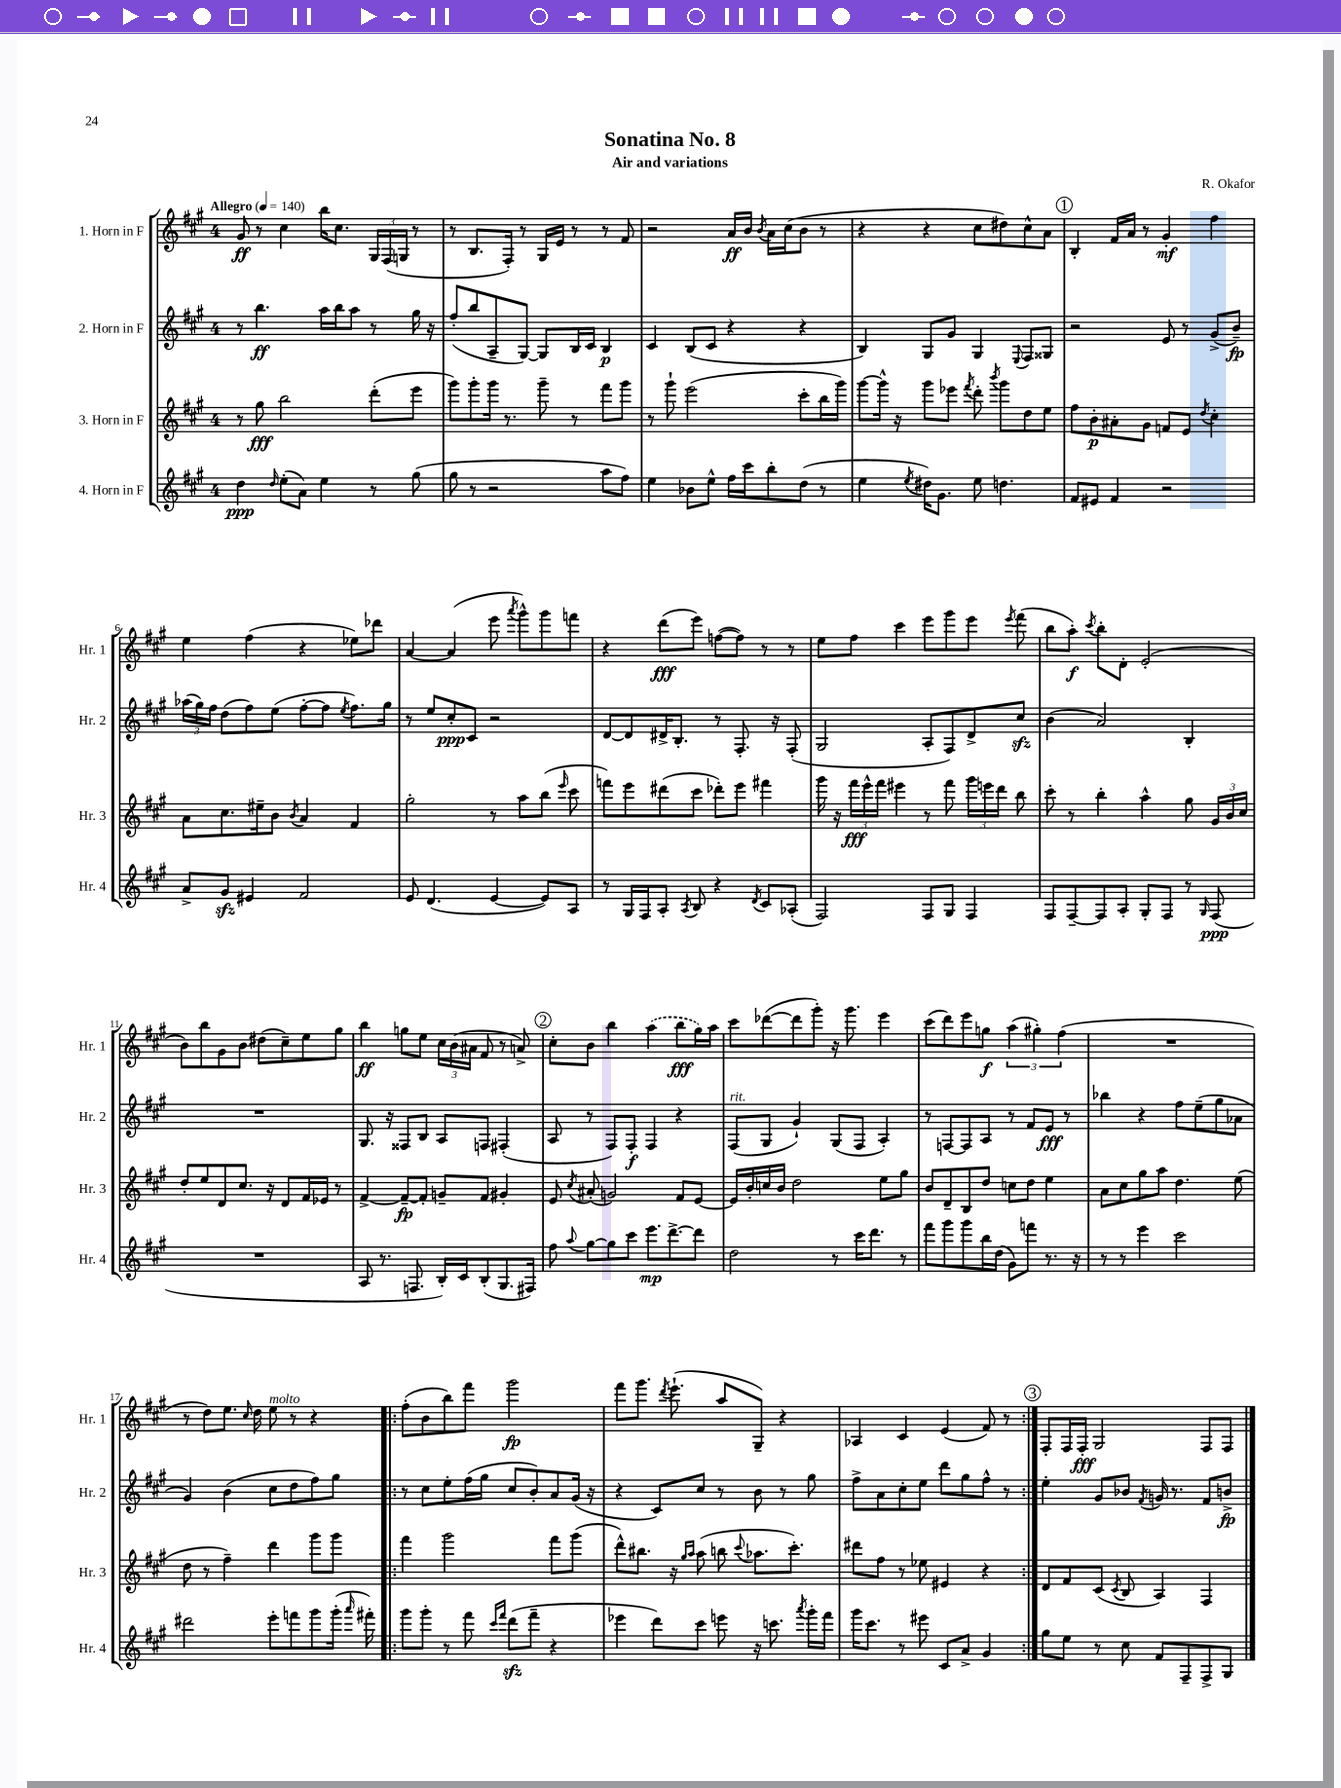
\header { title = "Sonatina No. 8" composer = "R. Okafor" subtitle = "Air and variations" }
<<
\new StaffGroup <<
\new Staff = "s0" \with { instrumentName = "1. Horn in F" shortInstrumentName = "Hr. 1" } {
    \clef treble \key a \major \once \override Staff.TimeSignature.style = #'single-digit \time 4/4 \tempo "Allegro" 4 = 140
    \autoBeamOff gis'8\ff r8 cis''4 b''16[ cis''8.] \tuplet 3/2 { gis16[ fis16( g16] } r8 |
    r8 b8.[ fis16]-.) r8 gis16[ e'16] r8 r8 fis'8 |
    r2 a'16[\ff b'16] \acciaccatura { b'8 } a'16[ cis''16( b'8] r8 |
    r4 r4 cis''8[ dis''8) cis''8-^ a'8] |
    \mark \markup { \circle "1" } b4-. fis'16[ a'16] r8 gis'4-.\mf fis''4 |
    e''4 fis''4( r4 ees''8[) des'''8] |
    a'4~ a'4( e'''8 \acciaccatura { a'''8 } gis'''8[-^) gis'''8 f'''8] |
    r4 d'''8[\fff( e'''8]) f''8[~( f''8]) r8 r8 |
    e''8[ fis''8] cis'''4 e'''8[ gis'''8 e'''8] \acciaccatura { e'''8 } fis'''8( |
    b''8[ a''8]-.\f) \acciaccatura { cis'''8 } b''8[-. d'8]-. e'2-.( |
    b'8[) b''8 gis'8 b'8] dis''8[( cis''8--) e''8 gis''8] |
    b''4\ff g''8[ e''8] \tuplet 3/2 { cis''16[ b'16( ais'16] } fis'8 r8 a'8->) |
    \mark \markup { \circle "2" } cis''8[-. b'8] b''4 \once \slurDashed a''4( b''8[\fff gis''16) a''16] |
    cis'''8[ des'''8~( des'''8 gis'''8]-.) r16 gis'''8. e'''4 |
    cis'''8[( d'''8) e'''8 g''8]\f \tuplet 3/2 { a''4( gis''4-.) fis''4( } |
    R1 |
    r8 d''8[) e''8.] \grace { cis''16 } d''16 e''8^\markup { \italic "molto" } r8 r4 |
    \repeat volta 2 { fis''8[-.( b'8 b''8) fis'''8] gis'''2\fp |
    fis'''8[ gis'''8.] \acciaccatura { d'''8 } e'''8.-!( a''8[ gis8]--) r4 |
    aes4 cis'4 e'4( fis'8) r8 | }
    \mark \markup { \circle "3" } fis8[-. fis16 fis16]-.\fff gis2 fis8[ fis8] \bar "|." |
}
\new Staff = "s1" \with { instrumentName = "2. Horn in F" shortInstrumentName = "Hr. 2" } {
    \clef treble \key a \major \once \override Staff.TimeSignature.style = #'single-digit \time 4/4
    \autoBeamOff r8 b''4.\ff a''16[ b''16 a''8] r8 gis''16 r16 |
    fis''8[-.( b''8 a8-- gis8]~) gis8[ b16 cis'16] b4\p |
    cis'4 b8[( cis'8] r4 r4 |
    b4) gis8[ gis'8] gis4 \appoggiatura { e8 } fis8[ gisis8] |
    \mark \markup { \circle "1" } r2 e'8 r8 gis'8[->( b'8]--\fp) |
    \tuplet 3/2 { aes''16[( gis''16) fis''16] } d''8[( fis''8) e''8]( fis''8[~-. fis''8] \acciaccatura { e''8 } fis''8.[) gis''16] |
    r8 e''8[ cis''8-.\ppp cis'8] r2 |
    d'8[~ d'8 dis'16-> b8.]-. r8 fis8.-. r16 fis8-.( |
    gis2 a8[-. fis8) d'8-> cis''8]\sfz |
    b'4( a'2) b4-. |
    R1 |
    gis8. r16 fisis8[ b8] a8[ f8] fis4-.( |
    \mark \markup { \circle "2" } a8 r8 fis8[) fis8]-.\f fis4 r4 |
    fis8[^\markup { \italic "rit." }( gis8] gis'4-!) gis8[( fis8] a4-.) |
    r8 f8[~ f8 a8] r8 fis'8[ e'8]\fff r8 |
    bes''4 r4 fis''8[ e''8--( gis''8 aes'8] |
    gis'4) b'4( cis''8[ d''8 fis''8) gis''8] |
    \repeat volta 2 { r8 cis''8[ e''8-. fis''16( gis''16] cis''8[ b'8-.) a'8 gis'16]( r16 |
    r4 cis'8[) cis''8] r8 b'8 r8 gis''8 |
    fis''8[-> a'8 cis''8-. e''8] d'''8[ gis''8 fis''8]-^ r8 | }
    \mark \markup { \circle "3" } e''4-. gis'8[ bes'8] \acciaccatura { fis'8 } g'16 r8. fis'8[ b'8]->\fp \bar "|." |
}
\new Staff = "s2" \with { instrumentName = "3. Horn in F" shortInstrumentName = "Hr. 3" } {
    \clef treble \key a \major \once \override Staff.TimeSignature.style = #'single-digit \time 4/4
    \autoBeamOff r8 gis''8\fff b''2 d'''8[-.( e'''8] |
    gis'''8[) gis'''8-. gis'''16] r8. gis'''8-- r8 fis'''8[ gis'''8] |
    r8 gis'''8-! e'''2( cis'''8[-. b''16 gis'''16]) |
    gis'''8[~ gis'''16]-^ r16 gis'''8[ ees'''8] \acciaccatura { fis'''8 } d'''8-. \acciaccatura { b'''8 } gis'''8[ d''8 e''8] |
    \mark \markup { \circle "1" } fis''8[ b'8-.\p ais'8-. gis'8] f'8[ e'8] \acciaccatura { d''8 } cis''4-. |
    a'8[ cis''8. eis''16-- b'8] \acciaccatura { b'8 } a'4 fis'4 |
    gis''2-. r8 a''8[ b''8]( \grace { e'''16 } cis'''8 |
    f'''8[) e'''8 dis'''8( cis'''8] des'''8[-.) e'''8] fis'''4 |
    gis'''16 r16 \tuplet 3/2 { fis'''16[\fff e'''16-^ fis'''16] } eis'''4 r8 fis'''8 \tuplet 3/2 { gis'''16[ e'''16 d'''16] } b''8 |
    cis'''8-. r8 b''4-. a''4-^ gis''8 \tuplet 3/2 { gis'16[ b'16 cis''16] } |
    d''8[-. e''8 d'8 cis''8.] r16 d'8[ fis'16 ees'16] r8 |
    fis'4~-> fis'8[~--\fp fis'8]-. g'8[-- fis'8] gis'4-. |
    \mark \markup { \circle "2" } e'8 \acciaccatura { cis''8 } ais'8-.( g'2) fis'8[ e'8]~ |
    e'16[ b'16-. c''16 b'16] d''2 e''8[ gis''8] |
    b'8[ d'8-- b8 d''8] c''8[ d''8] e''4 |
    a'8[ cis''8 gis''8 a''8] d''4. e''8( |
    d''8 r8 fis''4--) d'''4 gis'''8[ gis'''8] |
    \repeat volta 2 { fis'''4 gis'''2 fis'''8[ gis'''8]( |
    d'''8[-^) bis''8.] r16 \grace { gis''16[ a''16] } a''8( b''8 \appoggiatura { cis'''8 } aes''8.[ cis'''8.]-.) |
    dis'''8[ fis''8] r8 ees''8 eis'4 r4 | }
    \mark \markup { \circle "3" } d'8[ fis'8 cis'8]( \acciaccatura { cis'8 } b8 a4) fis4 \bar "|." |
}
\new Staff = "s3" \with { instrumentName = "4. Horn in F" shortInstrumentName = "Hr. 4" } {
    \clef treble \key a \major \once \override Staff.TimeSignature.style = #'single-digit \time 4/4
    \autoBeamOff d''4\ppp \grace { d''16 } e''8[-.( a'8]) e''4 r8 gis''8( |
    gis''8 r8 r2 a''8[ fis''8]) |
    e''4 bes'8[ e''8]-^ fis''16[ cis'''16 b''8-. d''8]( r8 |
    e''4 \acciaccatura { e''8 } dis''16[) gis'8.] e''8 d''4. |
    \mark \markup { \circle "1" } fis'8[ eis'8] fis'4 r2 |
    a'8[-> gis'8]\sfz eis'4 fis'2 |
    e'8 d'4.( e'4~ e'8[) a8] |
    r8 gis16[ fis16 a8]-. \acciaccatura { a8 } b8 r4 \acciaccatura { d'8 } cis'8[ aes8]-.( |
    fis2) fis8[ gis8] fis4 |
    fis8[ fis8~-- fis8 a8]-. gis8[-. fis8] r8 \grace { gis16 } fis8\ppp( |
    R1 |
    a8 r8. f8. b16[-.) cis'16 b8-.( gis8. fis16]) |
    \mark \markup { \circle "2" } fis''8 \appoggiatura { a''8 } gis''8[~ gis''8 cis'''8] e'''8.[\mp d'''8.~-> d'''8] |
    d''2 r8 cis'''16[ d'''8.] r8 |
    fis'''8[ gis'''8 gis'''8 b''16 d''16]( gis'8[) f'''8] r8. r16 |
    r8 r8 e'''4 cis'''2 |
    dis'''2 e'''8[-. f'''8 gis'''8 gis'''16]-.( \grace { a'''16 } fis'''16-.) |
    \repeat volta 2 { gis'''8[ gis'''8]-. r8 fis'''8 \grace { cis'''16[ fis'''16] } d'''8[\sfz( fis'''8]-- r4 |
    ees'''4 d'''8[) cis'''8] e'''8 r16 c'''8. \acciaccatura { a'''8 } gis'''16[-. fis'''16] |
    gis'''16[ cis'''8.] r8 eis'''8 cis'8[ a'8]-> gis'4 | }
    \mark \markup { \circle "3" } gis''8[ e''8] r8 cis''8 fis'8[ fis8-- fis8-> gis8] \bar "|." |
}
>>
>>
